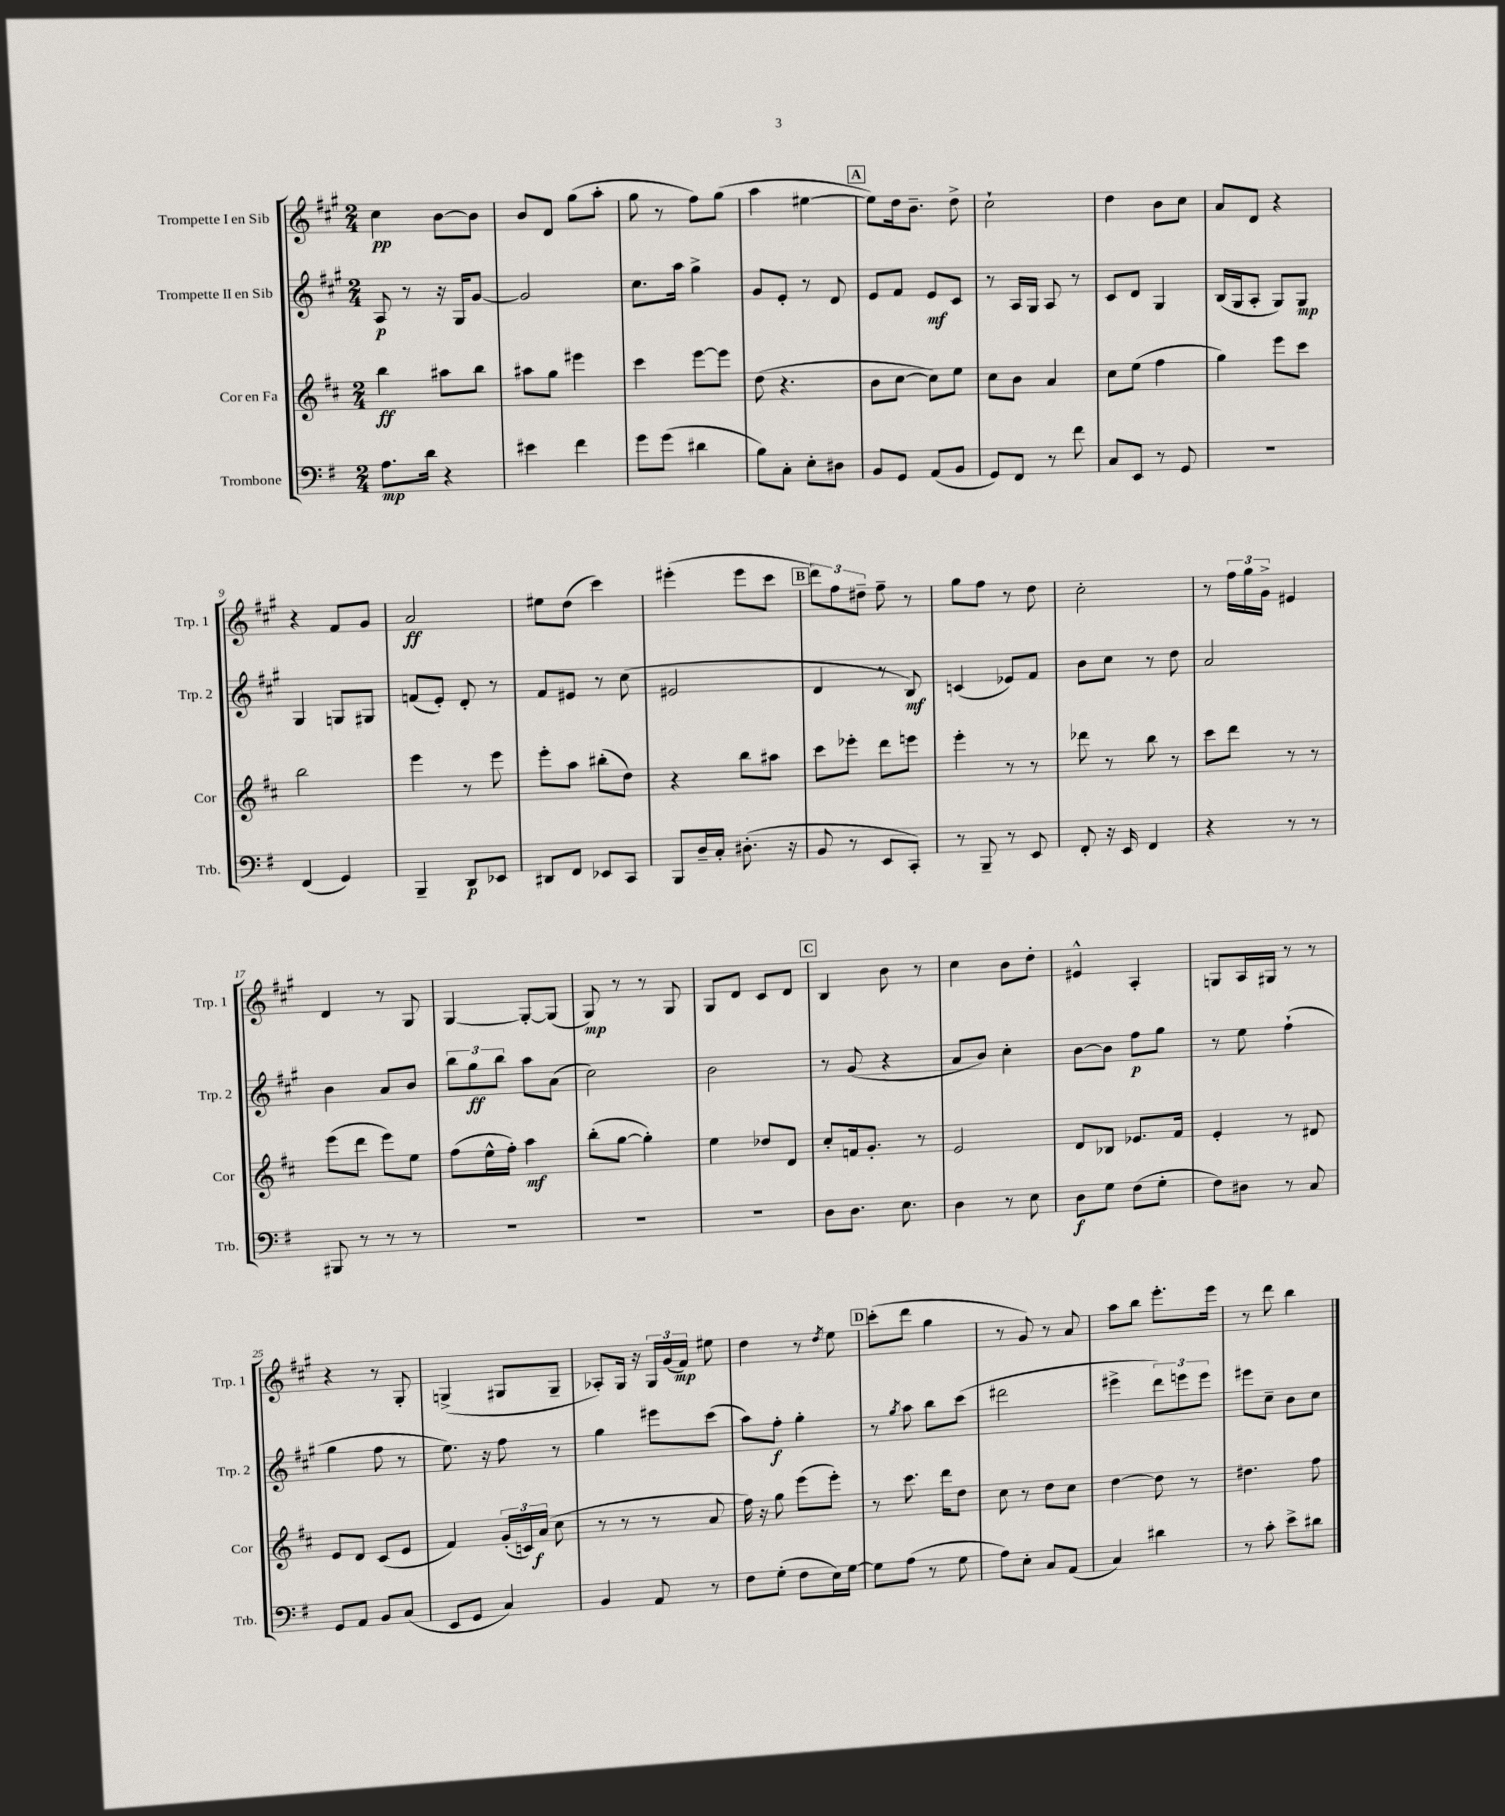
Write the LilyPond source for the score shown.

<<
\new StaffGroup <<
\new Staff = "s0" \with { instrumentName = "Trompette I en Sib" shortInstrumentName = "Trp. 1" } {
    \clef treble \key a \major \numericTimeSignature \time 2/4
    \autoBeamOff cis''4\pp b'8[~ b'8] |
    b'8[ d'8] gis''8[( a''8]-. |
    gis''8 r8 fis''8[) gis''8]( |
    a''4 eis''4~ |
    \mark \markup { \box "A" } eis''8[) d''16 b'8.]-- d''8-> |
    cis''2-! |
    d''4 b'8[ cis''8] |
    a'8[ d'8] r4 |
    r4 fis'8[ gis'8] |
    a'2\ff |
    eis''8[ d''8]( cis'''4) |
    eis'''4-.( eis'''8[ cis'''8] |
    \mark \markup { \box "B" } \tuplet 3/2 { d'''8[) fis''8 dis''8]-- } fis''8-- r8 |
    gis''8[ fis''8] r8 d''8 |
    cis''2-. |
    r8 \tuplet 3/2 { fis''16[ gis''16 gis'16]-> } eis'4 |
    d'4 r8 gis8 |
    gis4~ gis8[~-. gis8]( |
    gis8\mp) r8 r8 gis8 |
    gis8[ d'8] cis'8[ d'8] |
    \mark \markup { \box "C" } b4 b'8 r8 |
    cis''4 b'8[ d''8]-. |
    eis'4-^ a4-. |
    g8[ a16 gis16] r8 r8 |
    r4 r8 gis8-. |
    g4->( gis8[ gis8]-- |
    aes8[-.) gis16] r16 \tuplet 3/2 { gis16[ gis'16( fis'16]\mp) } eis''8 |
    d''4 r8 \acciaccatura { d''8 } e''8 |
    \mark \markup { \box "D" } cis'''8[-.( d'''8] gis''4 |
    r8 gis'8) r8 a'8 |
    a''8[ b''8] e'''8.[-. e'''16] |
    r8 d'''8 b''4 \bar "|." |
}
\new Staff = "s1" \with { instrumentName = "Trompette II en Sib" shortInstrumentName = "Trp. 2" } {
    \clef treble \key a \major \numericTimeSignature \time 2/4
    \autoBeamOff a8\p r8 r16 gis16[ gis'8]~ |
    gis'2 |
    cis''8.[ a''16] gis''4-> |
    gis'8[ e'8]-. r8 d'8 |
    \mark \markup { \box "A" } e'8[ fis'8] e'8[\mf cis'8] |
    r8 a16[ gis16] a8 r8 |
    cis'8[ d'8] gis4 |
    b16[( gis16 a8]-. gis8[) gis8]\mp |
    gis4 g8[ gis8] |
    f'8[( e'8]-.) d'8-. r8 |
    fis'8[ eis'8] r8 cis''8( |
    eis'2 |
    \mark \markup { \box "B" } d'4 r8 b8\mf) |
    c'4( ees'8[) fis'8] |
    b'8[ cis''8] r8 d''8 |
    a'2 |
    b'4 a'8[ b'8] |
    \tuplet 3/2 { b''8[ gis''8\ff b''8] } a''8[ a'8]( |
    cis''2) |
    b'2 |
    \mark \markup { \box "C" } r8 gis'8( r4 |
    a'8[ b'8]) cis''4-. |
    b'8[~ b'8] fis''8[\p gis''8] |
    r8 e''8 fis''4-!( |
    gis''4 fis''8 r8 |
    e''8.) r16 fis''8 r8 |
    gis''4 eis'''8[ cis'''8]( |
    a''8[) fis''8]-.\f gis''4-. |
    \mark \markup { \box "D" } r8 \acciaccatura { gis''8 } a''8 b''8[ cis'''8]( |
    dis'''2 |
    eis'''4-> \tuplet 3/2 { d'''8[) e'''8 e'''8] } |
    eis'''8[ cis''8]-- b'8[ cis''8] \bar "|." |
}
\new Staff = "s2" \with { instrumentName = "Cor en Fa" shortInstrumentName = "Cor" } {
    \clef treble \key d \major \numericTimeSignature \time 2/4
    \autoBeamOff b''4\ff ais''8[ b''8] |
    ais''8[ g''8] eis'''4 |
    cis'''4 e'''8[~ e'''8] |
    d''8( r4. |
    \mark \markup { \box "A" } b'8[ cis''8]~ cis''8[) e''8] |
    cis''8[ b'8] a'4 |
    cis''8[ e''8]( fis''4 |
    g''4) e'''8[ cis'''8] |
    b''2 |
    e'''4 r8 e'''8 |
    e'''8[-. a''8] bis''8[-.( d''8]) |
    r4 b''8[ ais''8] |
    \mark \markup { \box "B" } cis'''8[ ees'''8]-. d'''8[ e'''8] |
    e'''4-. r8 r8 |
    des'''8 r8 b''8 r8 |
    cis'''8[ d'''8] r8 r8 |
    e'''8[( d'''8] e'''8[) e''8] |
    fis''8[( e''16-^ fis''16]-.) a''4\mf |
    b''8[-.( g''8]~ g''4-.) |
    e''4 des''8[ d'8] |
    \mark \markup { \box "C" } cis''8[-. f'16 g'8.]-. r8 |
    e'2 |
    d'8[ bes8] ees'8.[ fis'16] |
    e'4-. r8 dis'8 |
    e'8[ d'8] cis'8[( e'8] |
    fis'4) \tuplet 3/2 { g'16[-.( c'16) a'16]\f( } cis''8 |
    r8 r8 r8 a'8 |
    fis''16) r16 g''8 e'''8[( e'''8]-.) |
    \mark \markup { \box "D" } r8 cis'''8. d'''16[ d''8] |
    cis''8 r8 d''8[ cis''8] |
    d''4~ d''8 r8 |
    dis''4. fis''8 \bar "|." |
}
\new Staff = "s3" \with { instrumentName = "Trombone" shortInstrumentName = "Trb." } {
    \clef bass \key g \major \numericTimeSignature \time 2/4
    \autoBeamOff a8.[\mp d'16] r4 |
    eis'4 fis'4 |
    g'8[ g'8]( dis'4 |
    b8[) c8]-. e8[-. dis8] |
    \mark \markup { \box "A" } b,8[ g,8] a,8[( b,8] |
    g,8[) fis,8] r8 fis'8 |
    c8[ e,8] r8 g,8 |
    R2 |
    fis,4( g,4) |
    b,,4-- d,8[\p ees,8] |
    dis,8[ fis,8] ees,8[ c,8] |
    b,,8[ d16-- c16]-. dis8.-.( r16 |
    \mark \markup { \box "B" } b,8 r8 e,8[ c,8]-.) |
    r8 b,,8-- r8 e,8 |
    fis,8-. r16 e,16 fis,4 |
    r4 r8 r8 |
    bis,,8 r8 r8 r8 |
    R2 |
    R2 |
    R2 |
    \mark \markup { \box "C" } d8[ d8.] e8. |
    d4 r8 e8 |
    d8[\f g8] fis8[( g8]-. |
    fis8[) dis8] r8 c8 |
    g,8[ a,8] b,8[ c8]( |
    e,8[ g,8] c4) |
    b,4 a,8 r8 |
    fis8[ g8]-.( fis8[ e16) g16]~ |
    \mark \markup { \box "D" } g8[ a8]( r8 g8 |
    a8[) e8]-. c8[ a,8]( |
    c4) dis'4 |
    r8 c'8-. e'8[-> dis'8] \bar "|." |
}
>>
>>
